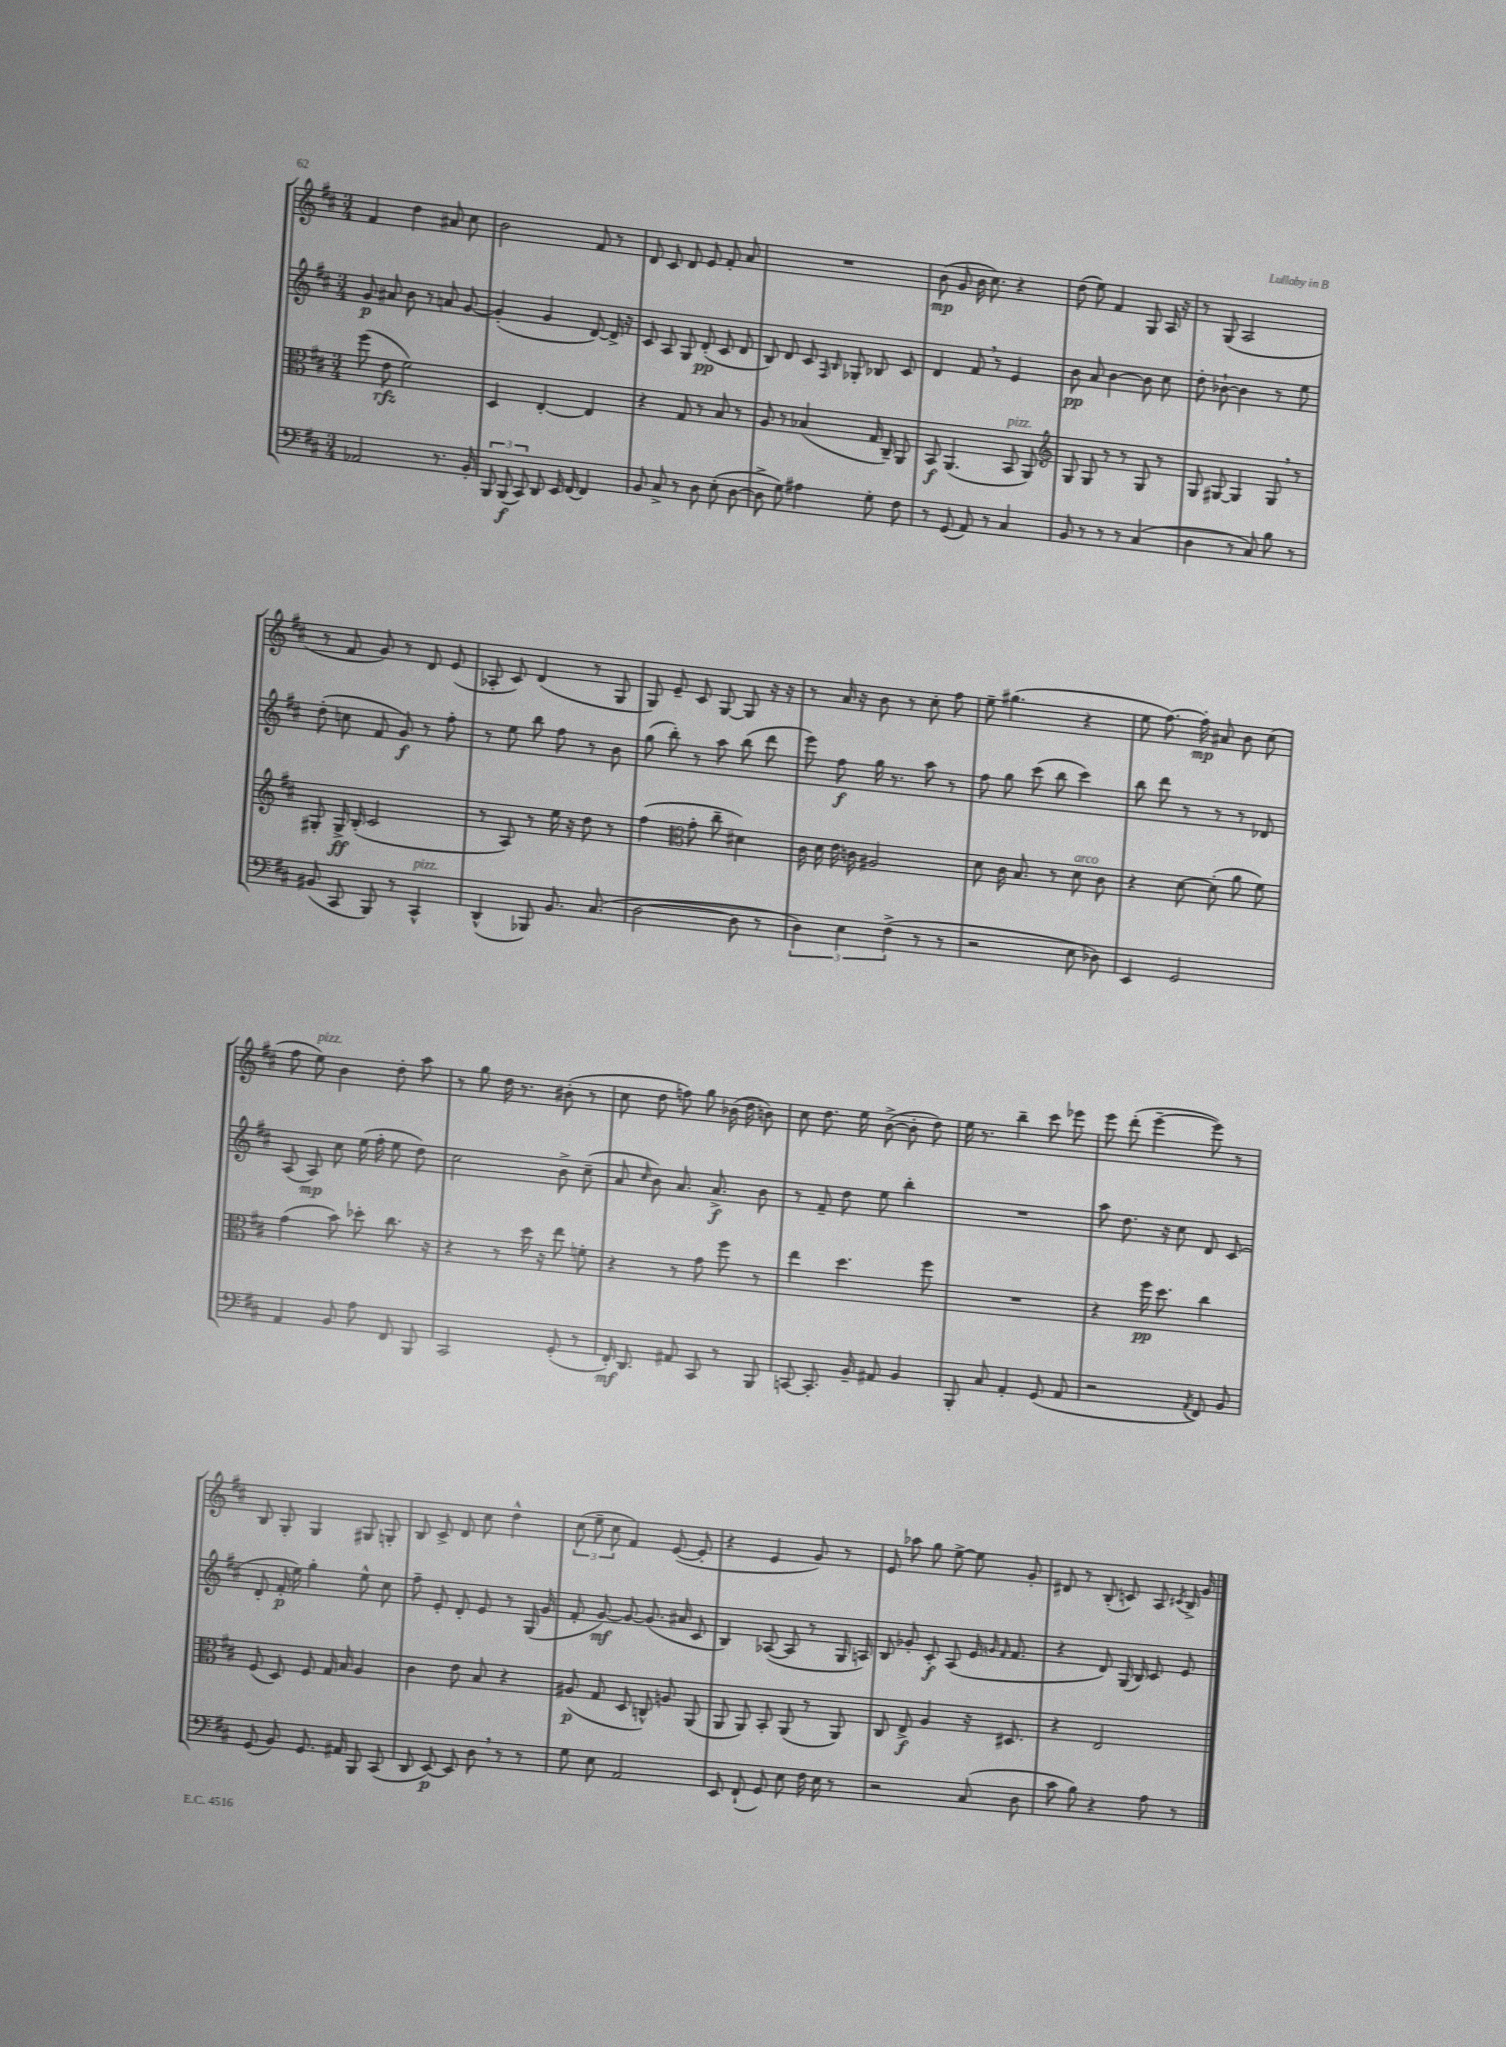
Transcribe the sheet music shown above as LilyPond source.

<<
\new StaffGroup <<
\new Staff = "s0" {
    \clef treble \key d \major \numericTimeSignature \time 3/4
    \autoBeamOff fis'4 d''4 ais'8 cis''8 |
    b'2 fis'8 r8 |
    d'8 cis'8 d'8 e'8 fis'8-. a'8 |
    R2. |
    b'8\mp( g'8 b'16 cis''8.) r4 |
    d''8( e''8) fis'4 g8 a16 r16 |
    r8 g8( a2 |
    r8 fis'8 g'8) r8 d'8 e'8( |
    aes8-. cis'8) d'4( r8 g8 |
    g8) e'8-- cis'8 g8~ g8 r16 r16 |
    r8 a'16 r16 b'8 r8 cis''8-. fis''8 |
    e''8-- gis''4.( r4 |
    e''8 fis''8.~) fis''16-.\mp ais'8 b'8 cis''8( |
    fis''8 e''8^\markup { \italic "pizz." }) b'4 d''8-. a''8 |
    r8 g''8 d''16 r8. bis'8-.( r8 |
    cis''8 d''8 f''8) g''8 bes'16( d''16 b'8) |
    cis''8 d''8. e''16 b'8~->( b'8-. d''8) |
    e''16 r8. b''4-- cis'''8 ees'''8 |
    e'''8 d'''8-.( e'''4~-- e'''8) r8 |
    b8 g8-. g4 gis8 g8-. |
    b8 cis'8-> d'8 cis''8 d''4-^ |
    \tuplet 3/2 { cis''8( e''8-- cis''8 } fis'4) e'8~( e'8-. |
    r4 e'4 g'8) r8 |
    e'8 aes''8 g''8 e''8~-> e''8 g'8-. |
    dis'8 r8 b8-.( c'8) a8 \acciaccatura { cis'8 } b16-> g'16 \bar "|." |
}
\new Staff = "s1" {
    \clef treble \key d \major \numericTimeSignature \time 3/4
    \autoBeamOff g'8\p ais'8 b'8 r8 a'8 g'8~ |
    g'4-.( g'4 d'8~) d'16-> r16 |
    cis'8 a8 g8 d'8-.\pp( cis'8 d'8 |
    b8) d'8 cis'8 \grace { fis16 b16 } ges8-. bes8 cis'8 |
    d'4 fis'8 \breathe r8 e'4 |
    b'8\pp a'8 b'4~ b'8 cis''8 |
    d''8-. bes'8~-! bes'4 r8 e''8 |
    d''8-.( c''8 fis'8 g'8\f) r8 fis''8-. |
    r8 e''8 b''8 fis''8 r8 b'8 |
    g''8( b''8-.) r8 a''8 b''8( d'''8 |
    e'''8) fis''8\f g''16 r8. a''8 r8 |
    fis''8 g''8 cis'''8( b''8 cis'''4) |
    b''8 d'''8 r8 r8 r8 des'8 |
    a8( a8\mp) cis''8 e''16( fis''16-. e''8 d''8) |
    cis''2 b'8-> cis''8--( |
    a'8 \grace { cis''16 } b'8) a'8. a'8.->\f b'8 |
    r8 fis'8-- d''8 e''8 b''4-. |
    R2. |
    a''8 d''8. r16 cis''8 d'8 cis'8( |
    d'8-. fis'16-.\p e''16) g''4-. e''8-^ cis''8 |
    fis''8-- e'8-. d'8-. e'8 r8 g16( g'16 |
    fis'8-. g'8~\mf) g'8~ g'8.( ais'16 cis'8 |
    b4) aes8~( aes8 r8 g16 a16) |
    b8 ges'8-. cis'8-.\f a8( e'16 \grace { g'16 fis'16 } fis'8. |
    r4 d'8) g16( b16) cis'8 e'8 \bar "|." |
}
\new Staff = "s2" {
    \clef alto \key d \major \numericTimeSignature \time 3/4
    \autoBeamOff fis''8( e'8\rfz fis'2) |
    d4 e4~-. e4 |
    r4 g8 r8 b8 r8 |
    a8 r8 bes4( g16 cis16--) a,8 |
    b,8\f a,4.( b,8^\markup { \italic "pizz." } a,8) |
    \clef treble g8 g8 r8 r8 g8 r8 |
    g8 gis8~ gis4 gis8 \breathe r8 |
    gis8-. gis16->\ff b16-.( cis'2 |
    r8 a8) r8 e''16 r16 d''8 r8 |
    fis''4( \clef alto g'8-. cis''8-- dis'4) |
    cis'16 d'16 e'16 c'16 ais2 |
    d'8 cis'16 b8. r8 d'8^\markup { \italic "arco" } cis'8 |
    r4 d'8~ d'8-.( a'8 fis'8) |
    g'4( b'8) des''8-. cis''8. r16 |
    r4 r8 d''16 r16 e''8 f'8-. |
    r4 r8 g'8 fis''8 r8 |
    e''4 d''4. fis''8 |
    R2. |
    r4 fis''16\pp d''8. cis''4 |
    fis8( d8) fis8 g16 b16 a4 |
    cis'4 e'8 b8 r4 |
    ais8\p( g8 d8 c8-^) a8 a,8( |
    a,8 a,8) b,8-. a,8( r8 a,8) |
    cis8 e8->\f a4 r16 dis8. |
    r4 e2 \bar "|." |
}
\new Staff = "s3" {
    \clef bass \key d \major \numericTimeSignature \time 3/4
    \autoBeamOff aes,2 r8. b,16-. |
    \tuplet 3/2 { b,,8 b,,8\f( cis,8) } d,8 e,16 fis,16~ fis,4 |
    b,8 cis8-> r8 d8 e8-.( d8~ |
    d8-> g8) ais4 g8-. fis8 |
    r8 g,8( a,8) r8 cis4 |
    b,8 r8 r8 r8 cis4( |
    d4 r8 cis8) b8 r8 |
    bis,8( cis,8 b,,8) r8 cis,4-^^\markup { \italic "pizz." } |
    d,4-^( bes,,8) b,8. cis8.( |
    d2~ d8 r8 |
    \tuplet 3/2 { d4) e4 fis4->( } r8 r8 |
    r2 e8 des8) |
    e,4 g,2 |
    a,4 b,8 a8 fis,8 b,,8 |
    cis,2 g,8-.( r8 |
    fis,16-.\mf) d,8. ais,8 cis,8 r8 b,,8 |
    c,8~ c,8.-. b,16-- ais,8 b,4 |
    b,,8-. cis8 a,4-. g,8( a,8 |
    r2 \acciaccatura { a,8 } fis,8) b,8 |
    g,8( b,8) g,8. ais,16 b,,8 cis,8( |
    d,8 e,8~\p) e,8 d8 \breathe r8 r8 |
    g8 e8 a,2 |
    e,8 fis,8-!( g,8) e8 fis16 e16 r8 |
    r2 cis8( d8 |
    cis'8 b8) r4 a8 r8 \bar "|." |
}
>>
>>
\layout { \context { \Score \remove "Bar_number_engraver" } }
